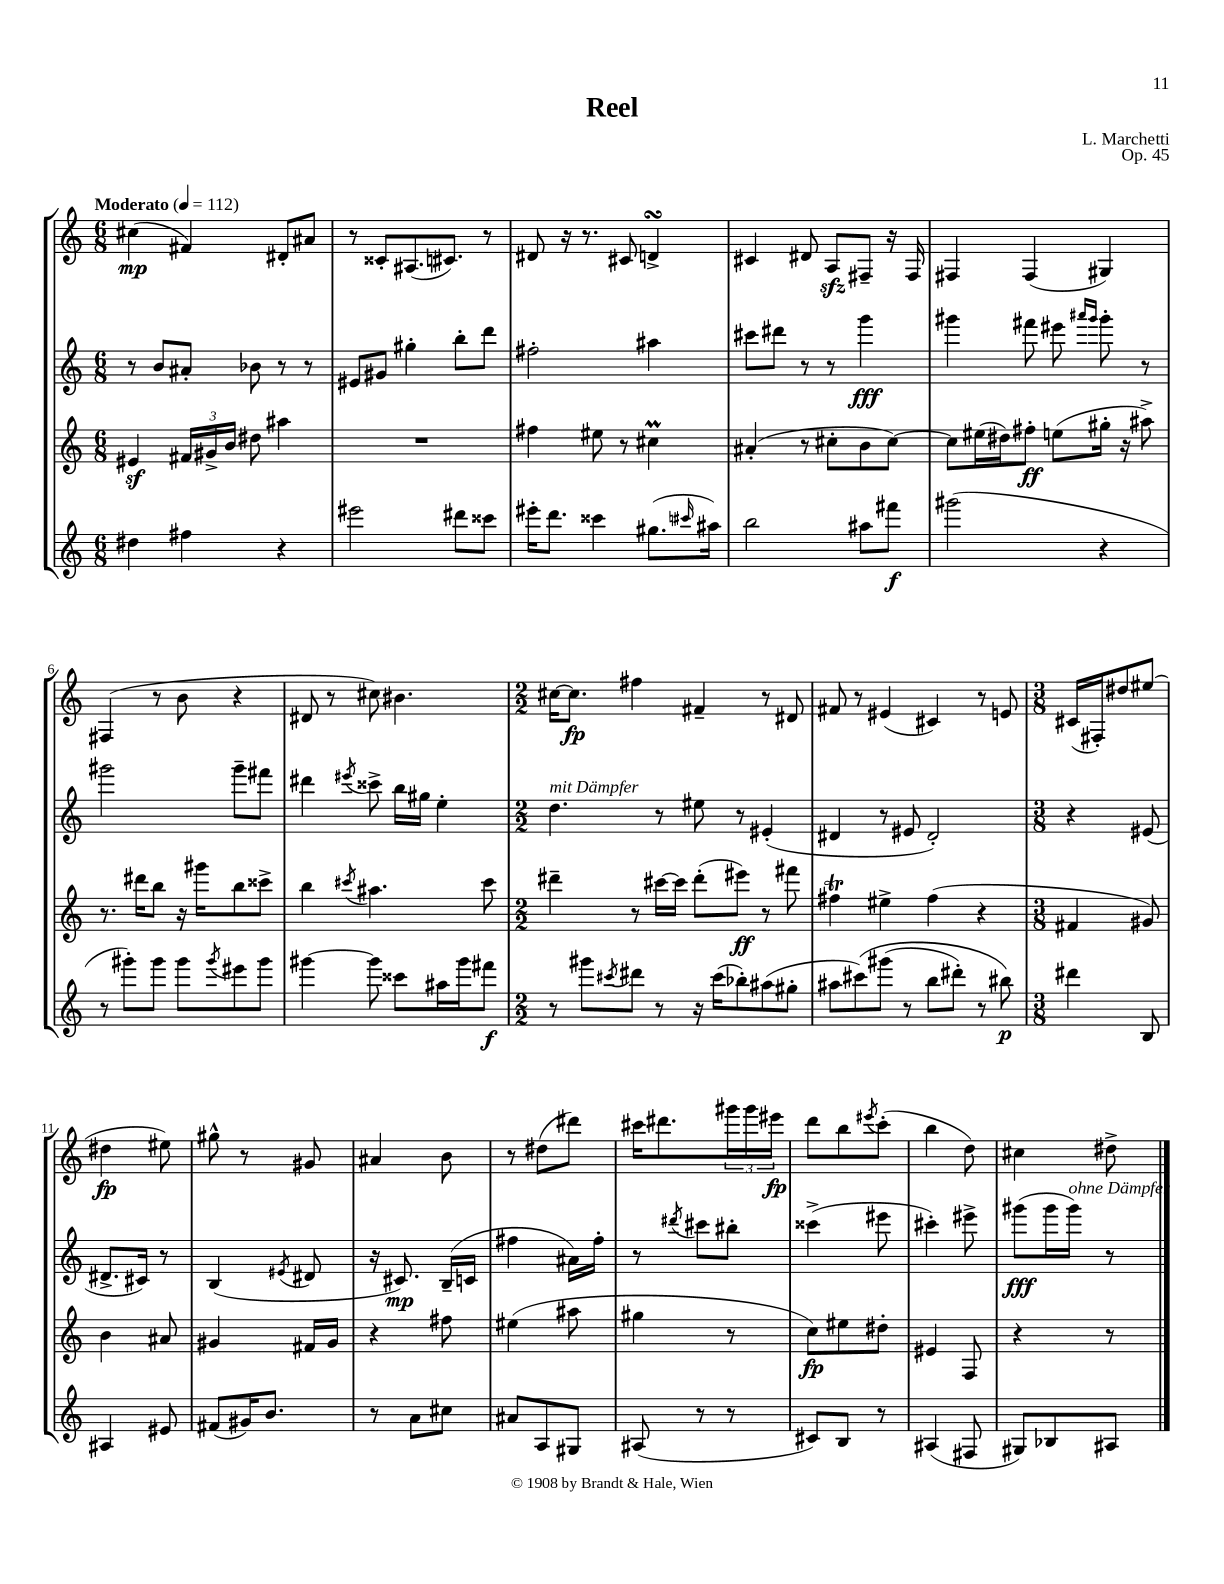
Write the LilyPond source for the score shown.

\header { title = "Reel" composer = "L. Marchetti" opus = "Op. 45" }
<<
\new StaffGroup <<
\new Staff = "s0" {
    \clef treble \key c \major \numericTimeSignature \time 6/8 \tempo "Moderato" 4 = 112
    cis''4\mp( fis'4) dis'8-. ais'8 |
    r8 cisis'8-. ais8.( cis'8.) r8 |
    dis'8 r16 r8. cis'8 d'4->\turn |
    cis'4 dis'8 a8\sfz fis8-- r16 fis16 |
    fis4 fis4( gis4) |
    fis4( r8 b'8 r4 |
    dis'8 r8 cis''8) bis'4. |
    \numericTimeSignature \time 2/2 cis''16~ cis''8.\fp fis''4 fis'4-- r8 dis'8 |
    fis'8 r8 eis'4( cis'4) r8 e'8 |
    \numericTimeSignature \time 3/8 cis'16( fis16-.) dis''8 eis''8( |
    dis''4\fp eis''8) |
    gis''8-^ r8 gis'8 |
    ais'4 b'8 |
    r8 dis''8( dis'''8) |
    cis'''16 dis'''8. \tuplet 3/2 { gis'''16 gis'''16 eis'''16\fp } |
    d'''8 b''8 \acciaccatura { eis'''8 } c'''8-.( |
    b''4 d''8) |
    cis''4 dis''8-> \bar "|." |
}
\new Staff = "s1" {
    \clef treble \key c \major \numericTimeSignature \time 6/8
    r8 b'8 ais'8-. bes'8 r8 r8 |
    eis'8 gis'8 gis''4-. b''8-. d'''8 |
    fis''2-. ais''4 |
    cis'''8 dis'''8 r8 r8 g'''4\fff |
    gis'''4 fis'''8 eis'''8 \grace { ais'''16 gis'''16 } gis'''8-. r8 |
    gis'''2 gis'''8-- fis'''8 |
    dis'''4 \acciaccatura { eis'''8 } cisis'''8-> b''16 gis''16 e''4-. |
    \numericTimeSignature \time 2/2 d''4.^\markup { \italic "mit Dämpfer" } r8 eis''8 r8 eis'4-.( |
    dis'4 r8 eis'8 dis'2-.) |
    \numericTimeSignature \time 3/8 r4 eis'8( |
    dis'8.-> cis'16) r8 |
    b4( \acciaccatura { eis'8 } dis'8 |
    r16 cis'8.\mp) b16--( c'16 |
    fis''4 ais'16) fis''16-. |
    r8 \acciaccatura { dis'''8 } cis'''8 bis''8-. |
    cisis'''4->( eis'''8 |
    cis'''4-.) eis'''8-> |
    gis'''8\fff( gis'''16 gis'''16^\markup { \italic "ohne Dämpfer" }) r8 \bar "|." |
}
\new Staff = "s2" {
    \clef treble \key c \major \numericTimeSignature \time 6/8
    eis'4\sf \tuplet 3/2 { fis'16 gis'16-> b'16 } dis''8 ais''4 |
    R2. |
    fis''4 eis''8 r8 cis''4\prall |
    ais'4-.( r8 cis''8-. b'8 cis''8~) |
    cis''8 eis''16( dis''16) fis''8-.\ff e''8( gis''16-. r16 ais''8->) |
    r8. dis'''16 b''8 r16 gis'''16 b''8 cisis'''8-> |
    b''4 \acciaccatura { cis'''8 } ais''4. cis'''8 |
    \numericTimeSignature \time 2/2 dis'''4-- r8 cis'''16~ cis'''16 dis'''8-.( eis'''8\ff) r8 fis'''8 |
    fis''4\trill eis''4-> fis''4( r4 |
    \numericTimeSignature \time 3/8 fis'4 gis'8) |
    b'4 ais'8 |
    gis'4 fis'16 gis'16 |
    r4 fis''8 |
    eis''4( ais''8 |
    gis''4 r8 |
    c''8\fp) eis''8 dis''8-. |
    eis'4 f8 |
    r4 r8 \bar "|." |
}
\new Staff = "s3" {
    \clef treble \key c \major \numericTimeSignature \time 6/8
    dis''4 fis''4 r4 |
    eis'''2 dis'''8 cisis'''8 |
    eis'''16-. d'''8. cisis'''4 gis''8.( \grace { cis'''16 } ais''16) |
    b''2 ais''8 fis'''8\f |
    gis'''2( r4 |
    r8 gis'''8-.) gis'''8 gis'''8 \acciaccatura { gis'''8 } eis'''8 gis'''8 |
    gis'''4~ gis'''8 cisis'''8 ais''16 gis'''16 fis'''8\f |
    \numericTimeSignature \time 2/2 r8 gis'''8 \acciaccatura { cis'''8 } dis'''8 r8 r16 cis'''16( bes''8-.) ais''8( gis''8-. |
    ais''8 cis'''8)\( gis'''8( r8 b''8 dis'''8-.) r8 bis''8\p\) |
    \numericTimeSignature \time 3/8 dis'''4 b8 |
    ais4 eis'8 |
    fis'8( gis'16) b'8. |
    r8 a'8 cis''8 |
    ais'8 a8 gis8 |
    ais8( r8 r8 |
    cis'8) b8 r8 |
    ais4( fis8 |
    gis8) bes8 ais8 \bar "|." |
}
>>
>>
